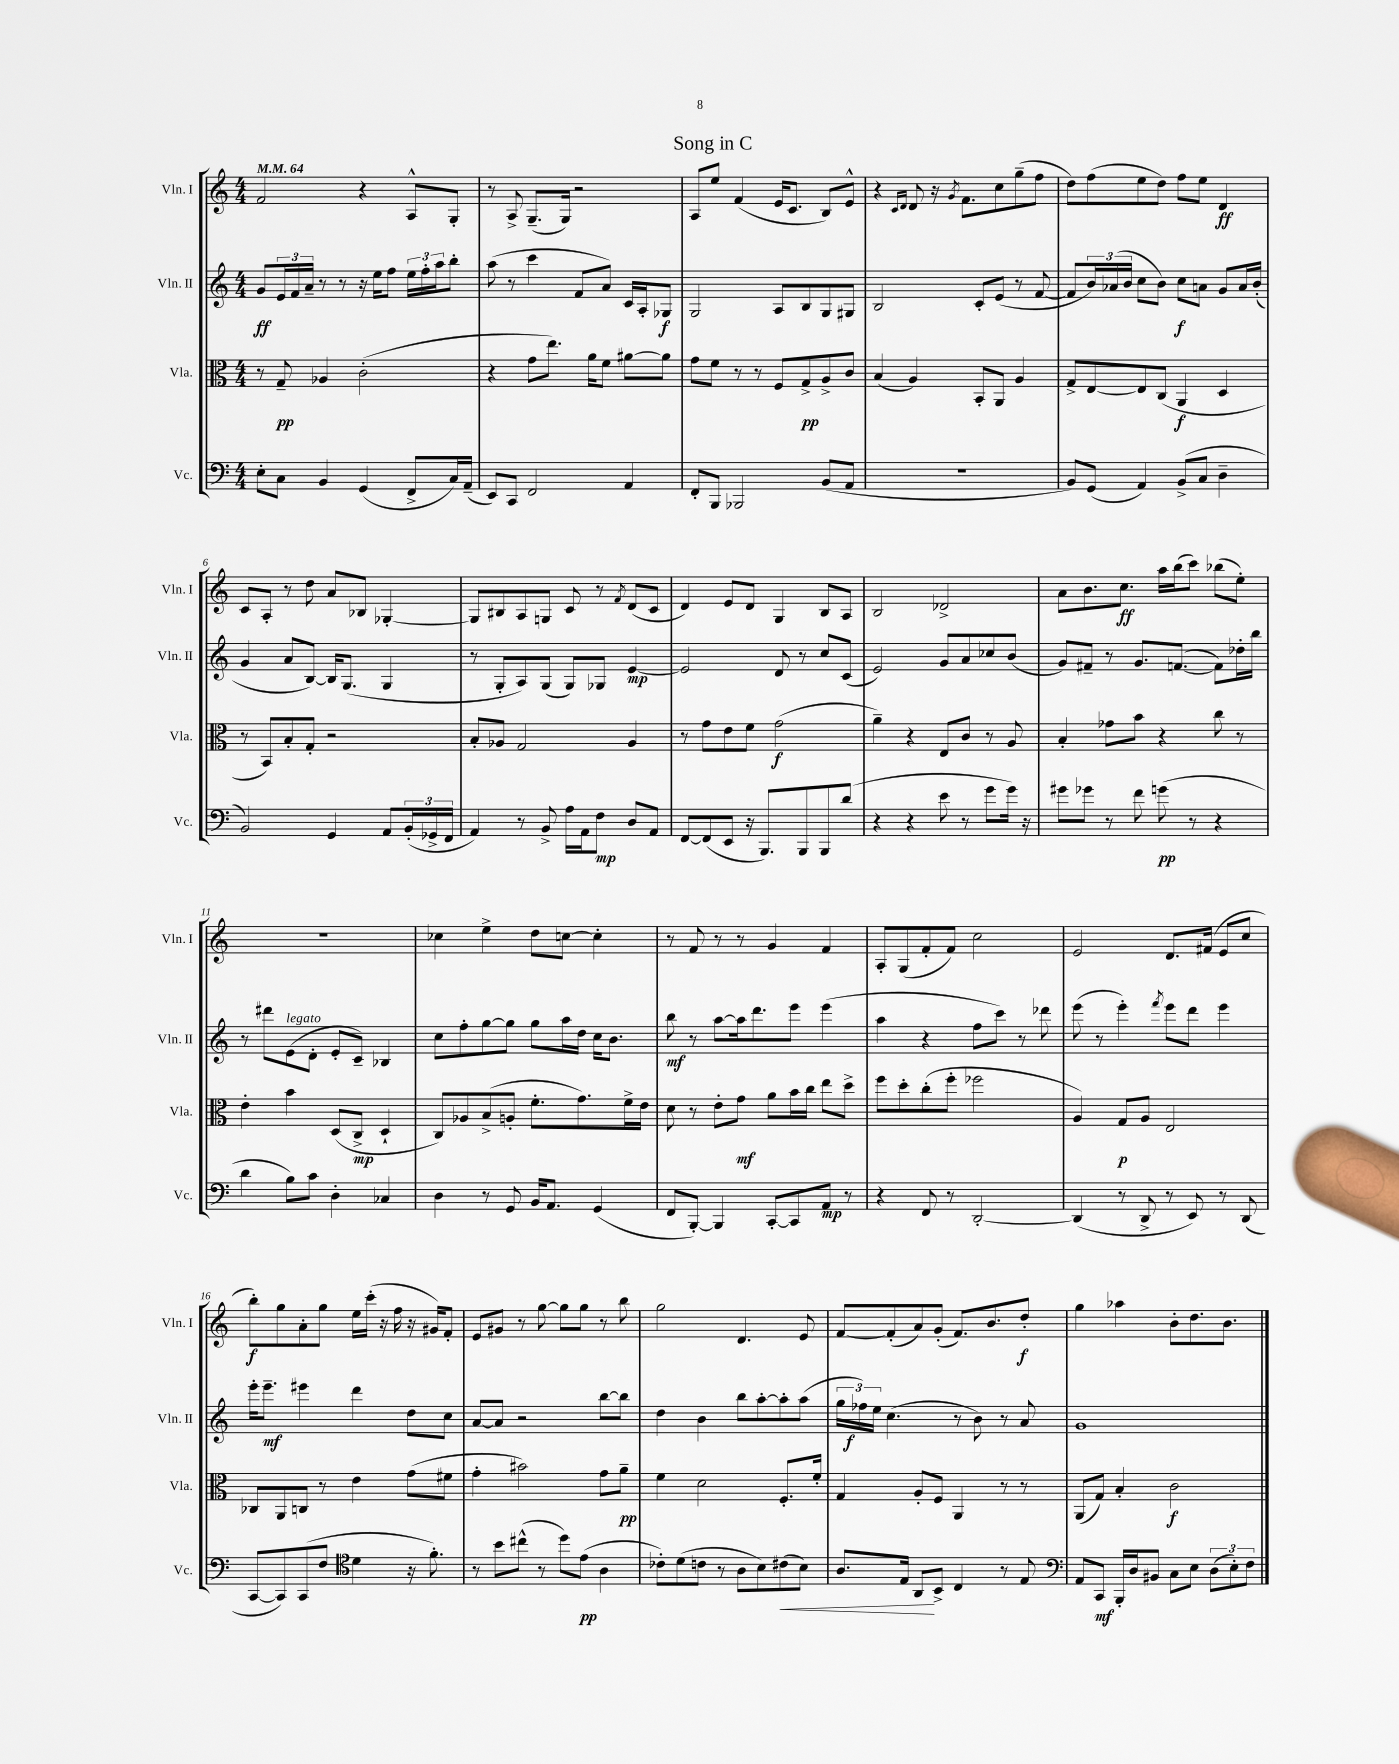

**kern	**kern	**kern	**kern
*staff4	*staff3	*staff2	*staff1
*clefF4	*clefC3	*clefG2	*clefG2
*k[]	*k[]	*k[]	*k[]
*M4/4	*M4/4	*M4/4	*M4/4
*MM64	*MM64	*MM64	*MM64
8E'	8r	8g	2f
8C	8G~	24e	.
.	.	24f	.
.	.	24a~	.
4BB	4A-	8r	.
.	.	8r	.
(4GG	(2c'	16r	4r
.	.	16ee	.
.	.	8ff	.
8FF^	.	24ee	8A^^
.	.	24ff'	.
.	.	24aa	.
16C)	.	8bb'	8G'
(16AA~	.	.	.
=	=	=	=
8EE)	4r	(8aa	8r
8CC	.	8r	8A^
2FF	8g	4ccc	(8.G~
.	8.ee)	.	.
.	.	.	16G)
.	.	8f	2r
.	16a	.	.
.	8f	8a)	.
4AA	[8a#	16c	.
.	.	16A'	.
.	8a#]	8G-	.
=	=	=	=
8FF'	8g	2G	8A
8BBB	8f	.	8ee
2BBB-	8r	.	(4f
.	8r	.	.
.	8F	8A	16e
.	.	.	8.c
.	8G^	8B	.
(8BB	8A^	8G	8B)
8AA	8c	8G#	8e^^
=	=	=	=
1r	(4B	2B	4r
.	.	.	16qqc
.	.	.	16qqd
.	4A)	.	8d
.	.	.	16r
.	.	.	8qg
.	.	.	8.f
.	8BB'	8c'	.
.	8AA	(8e	8cc
.	4A	8r	(8gg~
.	.	[8f	8ff
=	=	=	=
8BB)	8G^	8f]	8dd)
(8GG	[8E	24b)	(8ff
.	.	(24a-	.
.	.	24b	.
4AA)	8E]	8cc	8ee
.	(8C	8b)	8dd)
(8BB^	4AA	8cc	8ff
8C	.	8a	8ee
4D~	4D	8g	4d
.	.	16a	.
.	.	(16b'	.
=	=	=	=
2BB)	8r	4g	8c
.	8BB)	.	8A'
.	8B'	8a	8r
.	8G'	[8B)	8dd
4GG	2r	16B]	8a
.	.	(8.G	.
.	.	.	8B-
8AA	.	4G	[4G-'
(24BB'	.	.	.
24GG-^	.	.	.
24FF	.	.	.
=	=	=	=
4AA)	8B'	8r	8G-]
.	8A-	8G'	8B#
8r	2G	8A)	8A
8BB^	.	(8G	8G
16A	.	8G)	8c
16AA	.	.	.
8F	.	8G-	8r
.	.	.	8qf
8D	4A-	[4e	(8d
8AA	.	.	8c
=	=	=	=
[8FF	8r	2e]	4d)
(8FF]	8g	.	.
8EE	8e	.	8e
16r	8f	.	8d
8.BBB)	.	.	.
.	(2g	8d	4G
8BBB	.	8r	.
8BBB	.	8cc	8B
(8d	.	(8c	8A
=	=	=	=
4r	4a~)	2e)	2B
4r	4r	.	.
8e	8E	8g	2d-^
8r	8c	8a	.
8g	8r	8cc-	.
16g)	8A	(8b	.
16r	.	.	.
=	=	=	=
8g#	4B'	8g)	8a
8g-	.	8f#~	8.b
8r	8g-	8r	.
.	.	.	8.cc
8f	8b	8.g	.
(8g	4r	.	16aa
.	.	([8.f	(16bb
8r	.	.	8ccc)
4r	8cc	8f])	(8bb-
.	8r	16dd-'	8ee')
.	.	16bb	.
=	=	=	=
4d	4e'	8r	1r
.	.	8ddd#	.
8B)	4b	(8e	.
8c	.	8d'	.
4D'	(8D	8e'	.
.	8C^	8c~)	.
4C-	4D`	4B-	.
=	=	=	=
4D	8C)	8cc	4cc-
.	8A-	8ff'	.
8r	(8B^	[8gg	4ee^
8GG	8A'	8gg]	.
16BB	8.f'	8gg	8dd
8.AA	.	.	.
.	.	16aa	[8cc
.	8.g)	16dd	.
(4GG	.	16cc	4cc']
.	.	8.b	.
.	16f^	.	.
.	16e	.	.
=	=	=	=
8FF	8d	8bb	8r
[8BBB')	8r	8r	8f
4BBB]	8e'	[8aa	8r
.	8g	16aa]	8r
.	.	8.ddd	.
[8CC'	8a	.	4g
8CC]	16b	8eee	.
.	16cc	.	.
8AA	8ee	(4eee	4f
8r	8dd^	.	.
=	=	=	=
4r	8ff	4aa	8A'
.	8dd'	.	(8G
8FF	(8cc'	4r	8f'
8r	8ff'	.	8f)
[2DD'	2ff-	8ff	2cc
.	.	8ccc)	.
.	.	8r	.
.	.	8ddd-	.
=	=	=	=
(4DD]	4A)	(8eee	2e
.	.	8r	.
8r	8G	4eee')	.
8DD^	8A	.	.
.	.	8qfff	.
8r	2E	8eee	8.d
8EE)	.	8ddd	.
.	.	.	(16f#
8r	.	4eee	8e
(8DD	.	.	8cc
=	=	=	=
[8CC	8C-	16eee'	8bb')
.	.	8.eee~	.
8CC])	8AA	.	8gg
(8CC	8C	4eee#	8a'
8F	8r	.	8gg
*clefC4	*	*	*
4d	4e	4ddd	16ee
.	.	.	(16ccc'
.	.	.	16r
.	.	.	16ff
16r	(8g	8dd	16r
8.f')	.	.	16g#)
.	8f#	8cc	8f'
=	=	=	=
8r	4g'	[8a	8e
8b	.	8a]	8g#
(8cc#^^	2b#)	2r	8r
8r	.	.	[8gg
8dd)	.	.	8gg]
(8e	.	.	8gg
4A	8g	[8bb	8r
.	8a~	8bb]	8bb
=	=	=	=
8c-')	4f	4dd	2gg
(8d	.	.	.
8c	2d	4b	.
8r	.	.	.
8A	.	8bb	4.d
8B)	.	[8aa'	.
(8c#	8.F'	8aa']	.
8B)	.	(8aa	8e
.	16f'	.	.
=	=	=	=
8.A	4G	24gg	[8f
.	.	24ff-)	.
.	.	24ee	.
.	.	(4.cc	(8f']
16E	.	.	.
8AA	8A'	.	8a)
8BB^	8F	.	(8g'
4C	4AA	8r	8.f)
.	.	8b)	.
.	.	.	8.b
8r	8r	8r	.
8E	8r	8a	8dd'
=	=	=	=
*clefF4	*	*	*
8AA	(8AA	1g	4gg
8CC	8G)	.	.
16BBB'	4B'	.	4aa-
16D	.	.	.
8BB#	.	.	.
8C	2c	.	8b'
8E	.	.	8.dd
(12D	.	.	.
.	.	.	8.b
12E')	.	.	.
12F	.	.	.
==	==	==	==
*-	*-	*-	*-
